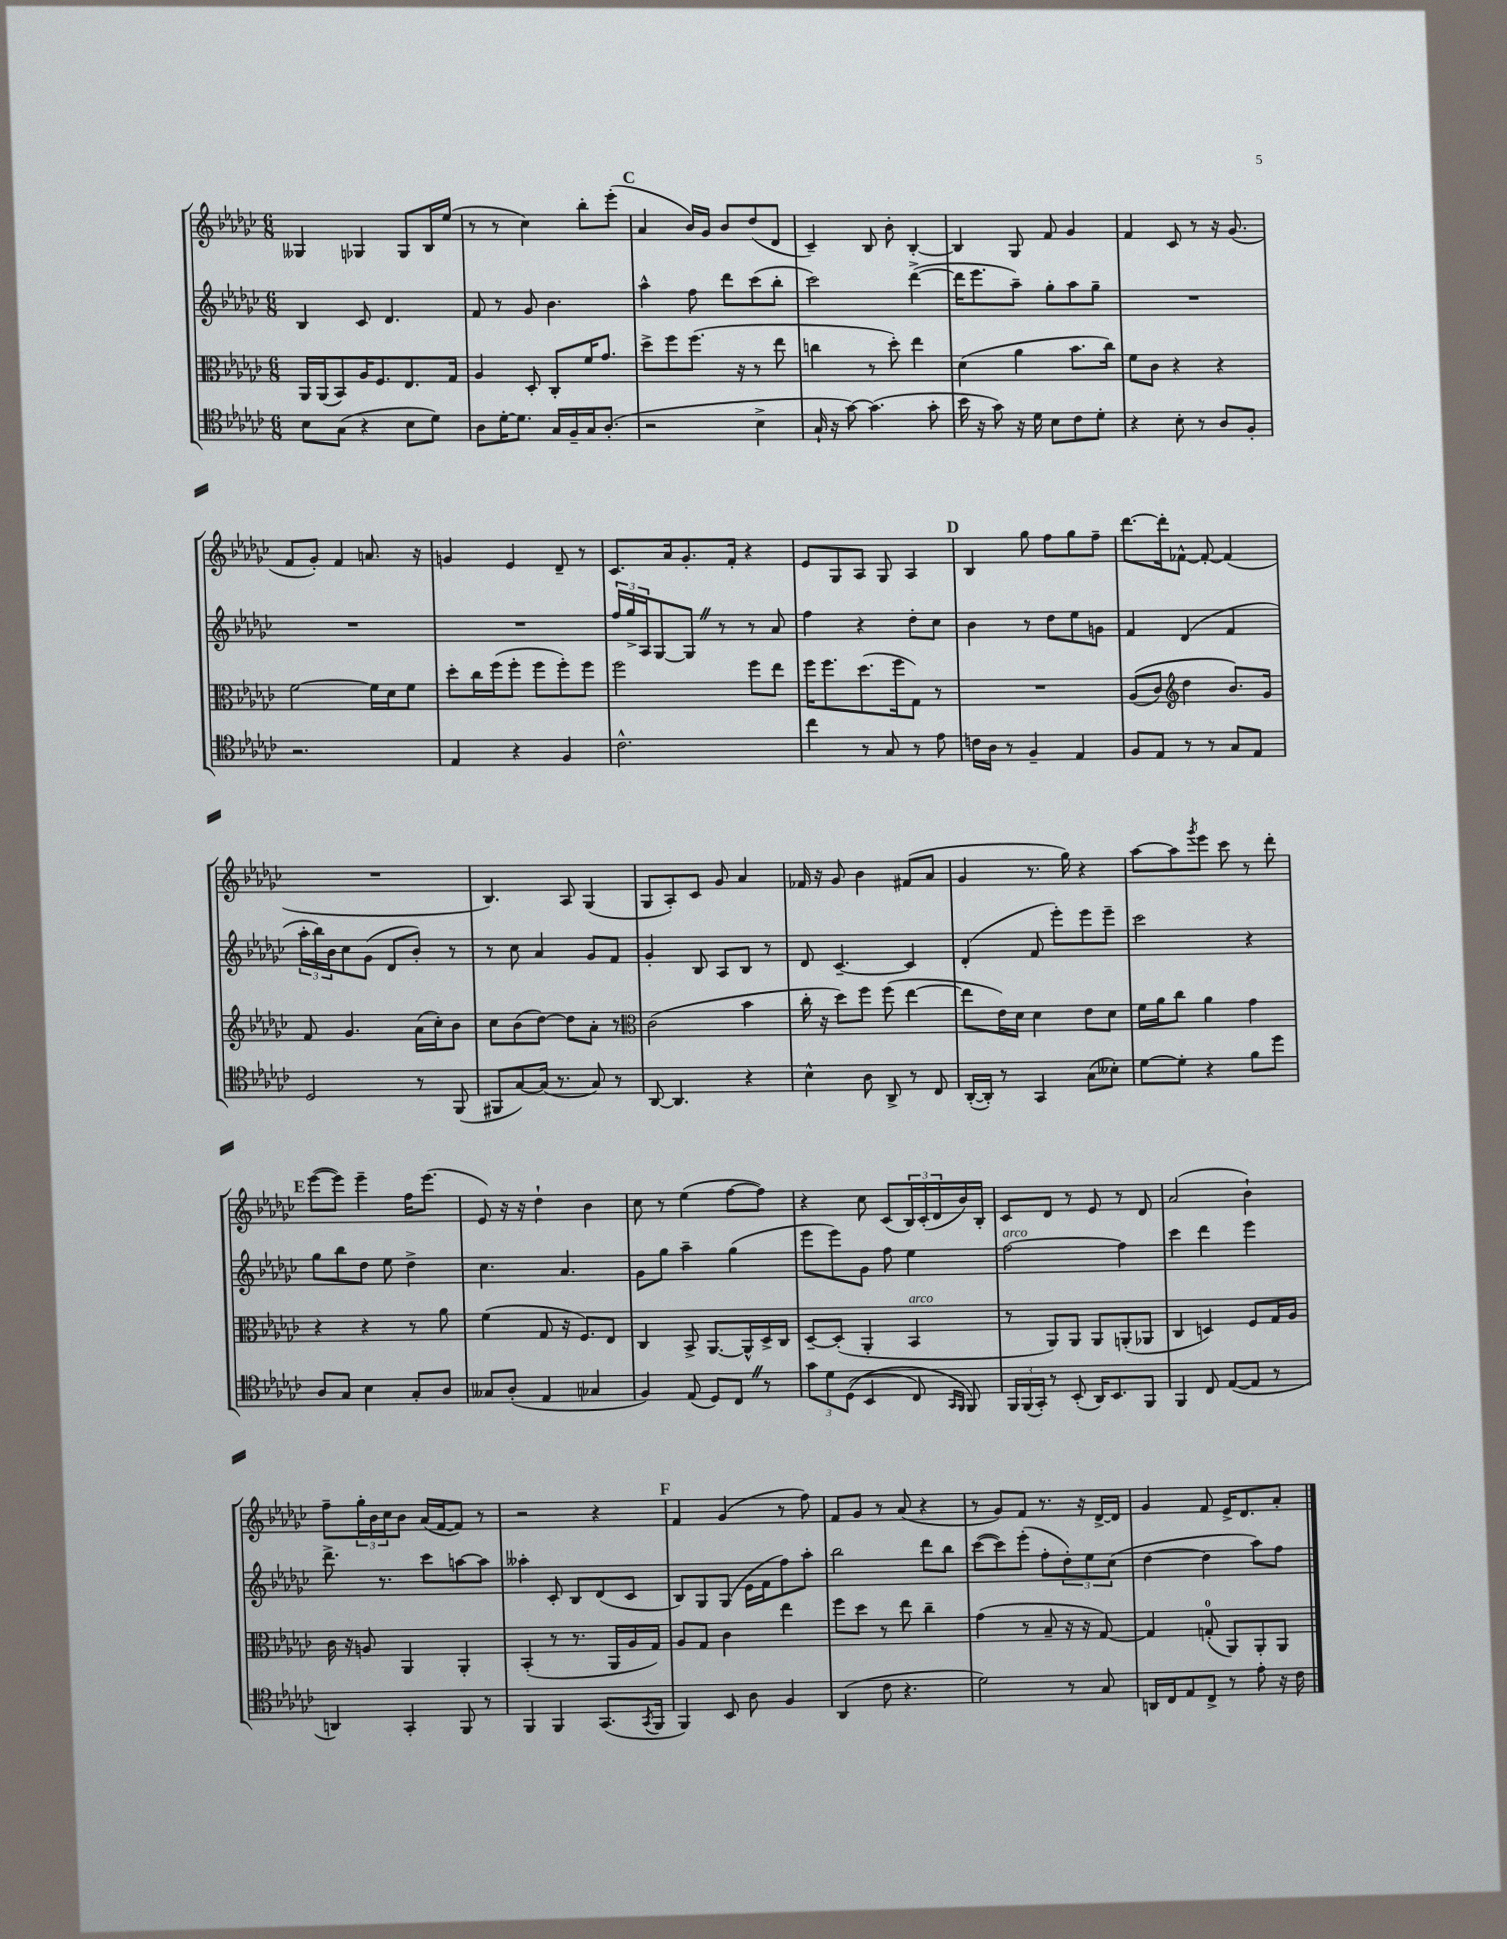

**kern	**kern	**kern	**kern
*part4	*part3	*part2	*part1
*staff4	*staff3	*staff2	*staff1
*clefC4	*clefC3	*clefG2	*clefG2
*k[b-e-a-d-g-c-]	*k[b-e-a-d-g-c-]	*k[b-e-a-d-g-c-]	*k[b-e-a-d-g-c-]
*M6/8	*M6/8	*M6/8	*M6/8
=39	=39	=39	=39
8B-\L	16AA-/LL	4B-/	4G--X/
.	(16AA-/J	.	.
(8G-\J	8BB-/)	.	.
4r	16A-/K	8c-/	4G-X/
.	8.F/	.	.
.	.	4.d-/	.
8B-\L	8.E-/	.	8G-/L
8d-\J)	.	.	16B-/L
.	16G-/Jk	.	(16ee-/JJ
=40	=40	=40	=40
8A-\L	4A-/	8f/	8r
[16d-'\K	.	8r	8r
8.d-\J]	.	.	.
.	8D-'/	8g-/	4cc-\)
16G-/LL	8C-'/L	4.b-\	.
16F~/	.	.	.
16G-/J	16f/K	.	8bb-'\L
(8.A-'/J	8.g-/J	.	.
.	.	.	(8eee-'\J
!!LO:REH:place=s1:t=C
=41	=41	=41	=41
2r	8dd-^\L	4aa-^^\	4a-/
.	8ff\	.	.
.	(8.ff\J	8ff\	16b-/LL)
.	.	.	16g-/JJ
.	.	8ddd-\L	8b-/L
.	16r	.	.
4B-^\	8r	(8ccc-\	(8dd-/
.	8ee-\	8bb-'\J	8d-/J
=42	=42	=42	=42
16G-`/	4ccn\	2ccc-\)	4c-~/)
16r	.	.	.
[8g-\)	.	.	.
(4.g-\]	8r	.	8B-/
.	8dd-'\)	.	8b-'\
.	4ee-\	([4ddd-^\	[4B-'/
8g-'\	.	.	.
=43	=43	=43	=43
16b-\	(4d-\	16ddd-\KL]	4B-/]
16r	.	8.eee-\	.
8g-\)	.	.	.
16r	4a-\	8aa-~\J)	8G-/
16d-\	.	.	.
8B-\L	.	8gg-'\L	8f/
8c-\	8.b-\L	8aa-\	4g-/
8d-'\J	.	8gg-~\J	.
.	16cc-\Jk)	.	.
=44	=44	=44	=44
4r	8f\L	2.r	4f/
.	8c-\J	.	.
8B-'\	4r	.	8c-/
8r	.	.	8r
8A-/L	4r	.	16r
.	.	.	(8.g-/
8F'/J	.	.	.
!!LO:LB:g=z
=45	=45	=45	=45
2.r	[2f\	2.r	8f/L
.	.	.	8g-'/J)
.	.	.	4f/
.	16f\LL]	.	8.an/
.	16d-\J	.	.
.	8f\J	.	.
.	.	.	16r
=46	=46	=46	=46
4E-/	8dd-'\L	2.r	4gn/
.	16cc-\L	.	.
.	(16ff\J	.	.
4r	8ff'\J	.	4e-/
.	8ff\L	.	.
4F/	8ff'\)	.	8d-~/
.	8ff\J	.	8r
=47	=47	=47	=47
2.c-^^\	2ff\	24ff/LL	8.c-/L
.	.	24gg-^/	.
.	.	24A-/J	.
.	.	[8G-/	.
.	.	.	16a-/k
.	.	8G-Z/J]	8.g-'/
.	.	8r	.
.	.	.	16f'/Jk
.	8ff\L	8r	4r
.	8ee-\J	8a-/	.
=48	=48	=48	=48
4cc-\	16ff\KL	4ff\	8e-/L
.	8.ff\	.	.
.	.	.	8G-/
8r	(8.dd-\	4r	8A-/J
8G-/	.	.	8G-/
.	16ff\k	.	.
8r	8G-\J)	8dd-'\L	4A-/
8e-\	8r	8cc-\J	.
!!LO:REH:place=s1:t=D
=49	=49	=49	=49
16cn\LL	2.r	4b-\	4B-/
16A-\JJ	.	.	.
8r	.	.	.
4F~/	.	8r	8gg-\
.	.	8dd-\L	8ff\L
4E-/	.	8ee-\	8gg-\
.	.	8gn\J	8ff~\J
=50	=50	=50	=50
8F/L	((8A-/L	4f/	[8.ddd-\L
8E-/J	8c-/J)	.	.
.	.	.	16ddd-'\k]
*	*clefG2	*	*
8r	4dd-\	(4d-/	[8f-X^^\J
8r	.	.	8f-'/_
8G-/L	8.b-/L)	4f/	(4f-/]
8E-/J	.	.	.
.	16g-/Jk	.	.
!!LO:LB:g=z
=51	=51	=51	=51
2D-/	8f/	24aa-'\LL	2.r
.	.	24bb-\)	.
.	.	24b-\J	.
.	4.g-/	8cc-\	.
.	.	(8g-\J	.
.	.	8d-/L	.
8r	(16a-\LL	8b-'/J)	.
.	16cc-'\J)	.	.
(8FF/	8b-\J	8r	.
=52	=52	=52	=52
8FF#X/L	8cc-\L	8r	4.B-/)
[8G-/)	(8b-\	8cc-\	.
(16G-/Jk]	[8dd-\J)	4a-/	.
8.r	.	.	.
.	8dd-\L]	.	8A-/
8G-/)	8a-'\J	8g-/L	(4G-/
8r	8r	8f/J	.
=53	=53	=53	=53
*	*clefC3	*	*
[8AA-/	(2c-\	4g-'/	8G-/L
4.AA-/]	.	.	8A-'/)
.	.	8B-/	8c-/J
.	.	8A-/L	8g-/
4r	4b-\	8B-/J	4a-/
.	.	8r	.
=54	=54	=54	=54
4B-^^\	16cc-'\	8d-/	16f-X/
.	16r	.	16r
.	8dd-\L)	[4.c-~/	8g-/
8A-\	8ff\J	.	4b-\
8AA-^/	(8ff\	.	.
8r	[4ee-\	4c-/]	(8f#X/L
8C-/	.	.	8a-/J
=55	=55	=55	=55
([16AA-'/LL	8ee-\L]	(4d-'/	4g-/
16AA-'/JJ])	.	.	.
8r	16e-\L)	.	.
.	16d-\JJ	.	.
4GG-/	4d-\	8f/	8.r
.	.	8eee-'\L)	.
.	.	.	16gg-\)
(8G-\L	8e-\L	8eee-\	4r
8B--X'\J)	8d-\J	8eee-~\J	.
=56	=56	=56	=56
[8d-\L	16f\LL	2ccc-\	[8aa-\L
.	16a-\J	.	.
8d-'\J]	8cc-\J	.	8aa-\]
.	.	.	8qggg-/
4r	4a-\	.	8eee-\J
.	.	.	8ccc-\
8f\L	4g-\	4r	8r
8dd-\J	.	.	8ddd-'\
!!LO:LB:g=z
!!LO:REH:place=s1:t=E
=57	=57	=57	=57
8A-/L	4r	8gg-\L	([8eee-\L
8G-/J	.	8bb-\	8eee-\J])
4B-\	4r	8dd-\J	4eee-~\
.	.	8ee-\	.
8G-'/L	8r	4dd-^\	16ff\KL
.	.	.	(8.eee-\J
8A-/J	8a-\	.	.
=58	=58	=58	=58
8G--X/L	(4f\	4.cc-\	8e-/)
(8A-'/J	.	.	16r
.	.	.	16r
4E-/	8G-/	.	4dd-`\
.	16r	4.a-/	.
.	8.F/L)	.	.
4G-X/	.	.	4b-\
.	8E-/J	.	.
=59	=59	=59	=59
4F/)	4C-/	8g-\L	8cc-\
.	.	8gg-\J	8r
(8E-/	8BB-^/	4aa-~\	(4ee-\
8D-/L)	[8.AA-/L	.	.
8C-Z/J	.	(4gg-\	[8ff\L
.	16AA-^^/L]	.	.
8r	16D-^/	.	8ff\J])
.	16C-/JJ	.	.
=60	=60	=60	=60
12g-\L	[8D-~/L	8eee-\L	4r
12d-\	.	.	.
.	(8D-'/J]	8eee-\)	.
((12D-\J	.	.	.
4BB-/	4AA-'/	8g-\J	8cc-\
.	.	8ff\	(8c-/L
!	!LO:TX:a:i:t=arco	!	!
8C-/)	4BB-/	4ee-\	24B-/L)
.	.	.	(24c-'/
.	.	.	24d-/
16qqGG-/LL	.	.	.
16qqFF/JJ	.	.	.
8FF/)	.	.	16b-/)
.	.	.	16B-'/JJ
=61	=61	=61	=61
!	!	!LO:TX:a:i:t=arco	!
24FF/LL	8r	[2ff\	8c-/L
(24FF/	.	.	.
24GG-'/JJ)	.	.	.
8r	8AA-/L)	.	8d-/J
(8BB-'/	8AA-/J	.	8r
16AA-/KL)	8AA-/L	.	8e-/
8.BB-/	.	.	.
.	(8AAn'/	4ff\]	8r
8FF/J	8AA-X/J	.	8d-/
=62	=62	=62	=62
4FF/	4C-/	4ccc-\	(2a-/
8C-/	4Dn/)	4ddd-\	.
([8E-/L	.	.	.
8E-/J]	8F/L	4eee-\	4b-`\)
8r	16G-/L	.	.
.	16A-/JJ	.	.
!!LO:LB:g=z
=63	=63	=63	=63
4AAn/)	16c-\	8.ddd-^\	8ff~\L
.	16r	.	.
.	8An/	.	24gg-'\L
.	.	.	24b-\
.	.	8.r	.
.	.	.	24cc-\J
4GG-'/	4AA-/	.	8b-\J
.	.	8ccc-\L	(16a-/LL
.	.	.	[16f/J
8FF/	4AA-'/	[8aan\	8f/J])
8r	.	8aa\J]	8r
=64	=64	=64	=64
4FF/	(4BB-'/	4aa--X'\	2r
4FF/	8r	8c-'/	.
.	8.r	8B-/L	.
(8.GG-/L	.	(8d-/	4r
.	16AA-/LL	.	.
.	16A-/	8c-/J	.
8qGG-/	.	.	.
16FF/Jk	16G-/JJ)	.	.
!!LO:REH:place=s1:t=F
=65	=65	=65	=65
4FF/)	8A-/L	8B-/L)	4f/
.	8G-/J	8G-/	.
8BB-/	4c-\	(8G-/J	(4g-/
8A-\	.	16e-\LL	.
.	.	16f\J	.
4F/	4ee-\	8ff\)	8r
.	.	8aa-'\J	8ff\)
=66	=66	=66	=66
(4AA-/	8ff\L	2bb-\	8f/L
.	8dd-\J	.	8g-/J
8c-\	8r	.	8r
4.r	8ee-\	.	(8a-/
.	4cc-~\	8ddd-\L	4r
.	.	8bb-\J	.
=67	=67	=67	=67
2d-\)	(4g-\	([8ccc-\L	8r
.	.	8ccc-\])	8g-/L)
.	8r	(8eee-'\J	8f/J
.	8B-~/	8ff'\L	8.r
8r	16r	12dd-'\)	.
.	16r	.	16r
.	.	12ee-\	.
8G-/	[8G-/)	.	[16d-^/LL
.	.	(12cc-\J	.
.	.	.	16d-/JJ]
=68	=68	=68	=68
16AAn/LL	4G-/]	[4dd-\	4g-/
16C-/J	.	.	.
8E-/	.	.	.
8C-^/J	(8Gn'/	4dd-\]	8f/
8r	8AA-/L)	.	16e-^/KL
.	.	.	8.d-/
8e-'\	8AA-'/	8aa-\L)	.
16r	8AA-/J	8ff\J	8a-'/J
16c-\	.	.	.
==	==	==	==
*-	*-	*-	*-
